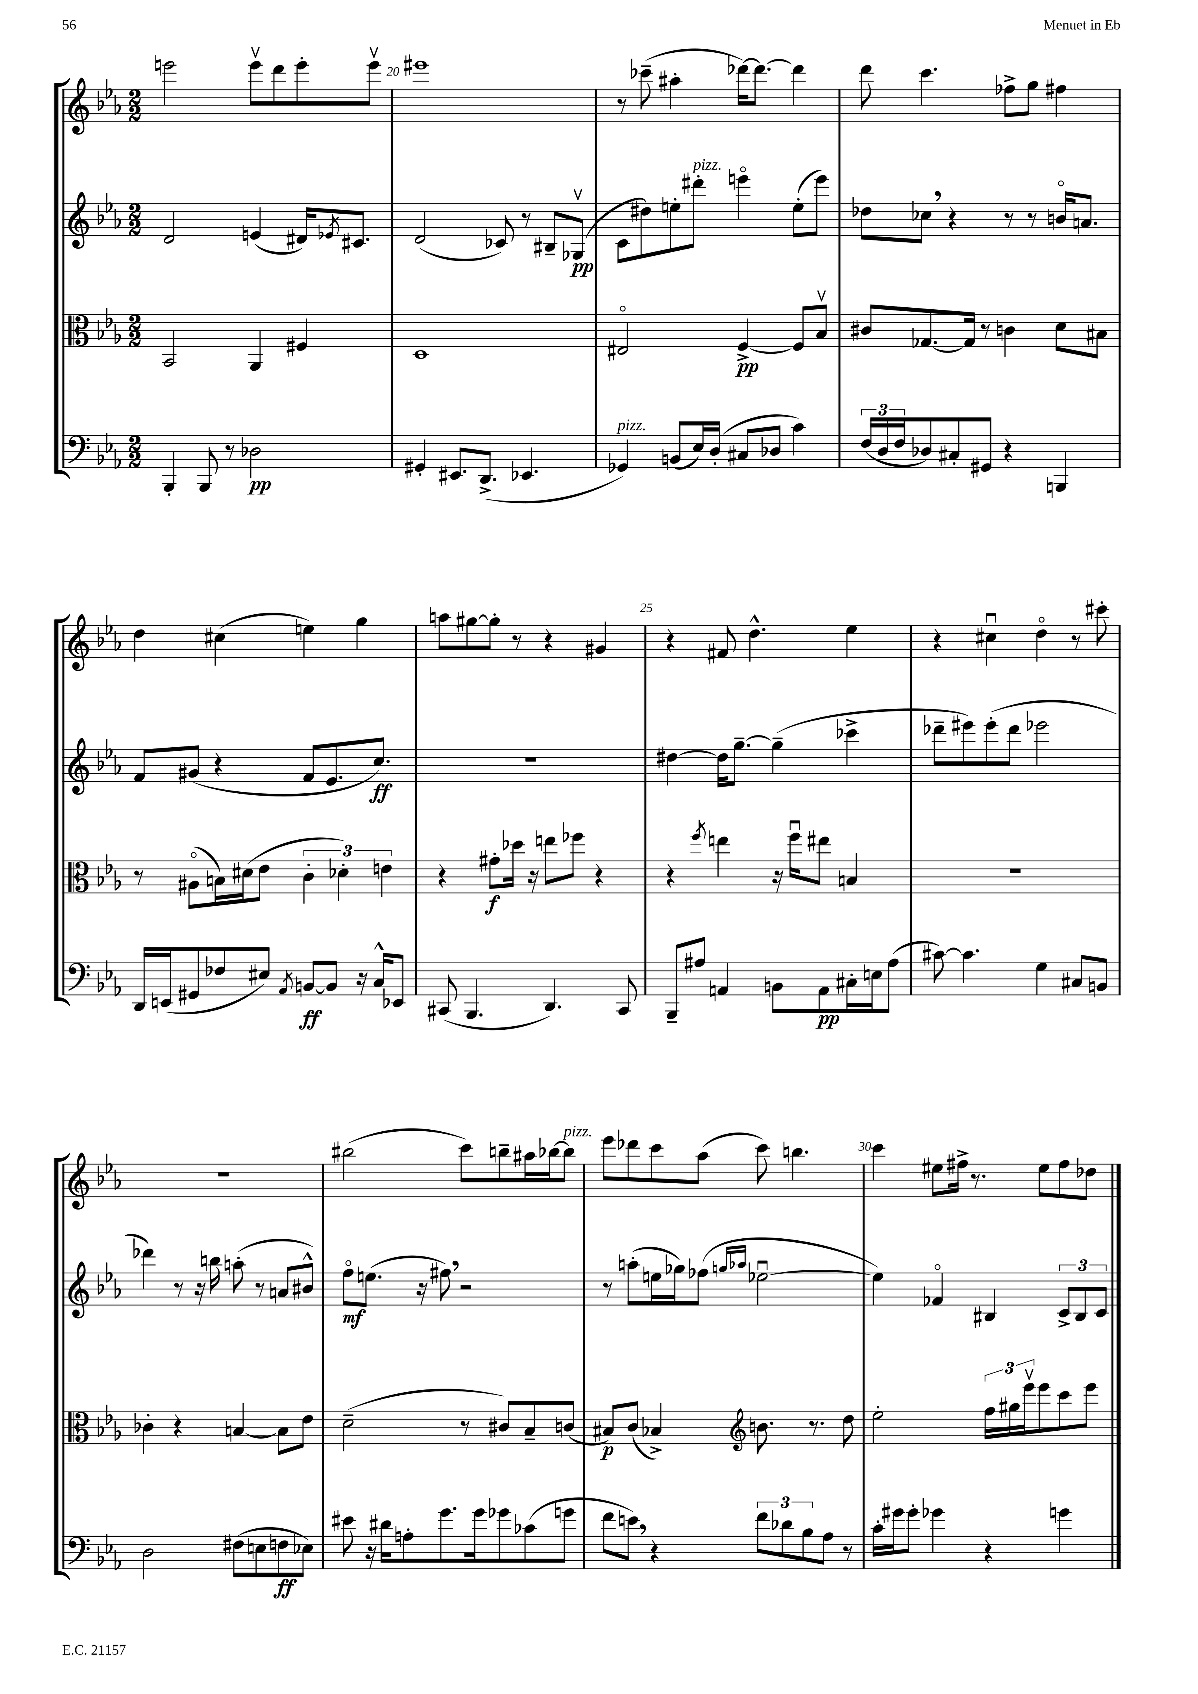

**kern	**kern	**kern	**kern
*staff4	*staff3	*staff2	*staff1
*clefF4	*clefC3	*clefG2	*clefG2
*k[b-e-a-]	*k[b-e-a-]	*k[b-e-a-]	*k[b-e-a-]
*M2/2	*M2/2	*M2/2	*M2/2
4BBB-'/	2BB-/	2d/	2eee\
8BBB-/	.	.	.
8r	.	.	.
2D-\	4AA-/	(4e/	8eeev\L
.	.	.	8ddd\
.	4F#/	16d#/LK)	8eee'\
.	.	8qe-/	.
.	.	8.c#/J	.
.	.	.	8eeev\J
=	=	=	=
4GG#'/	1D	(2d/	1eee#
8.EE#/L	.	.	.
(8.DD^/J	.	.	.
.	.	8c-/)	.
4.EE-/	.	8r	.
.	.	8B#~/L	.
.	.	(8G-v/J	.
=	=	=	=
4GG-/)	2E#o/	8c\L	8r
.	.	8dd#\)	(8ccc-~\
(8BB/L	.	8ee'\	4aa#'\
16E-/L)	.	8ddd#'\J	.
(16D'/JJ	.	.	.
8C#/L	[4F^/	4eeeo\	[16ddd-\LK)
.	.	.	8.ddd-\_J
8D-/J	.	.	.
4c\)	8F/]L	(8ee'\L	4ddd-\]
.	8B-v/J	8eee\J)	.
=	=	=	=
(24F/LL	8c#/L	8dd-\L	8ddd\
24D/	.	.	.
24F/J	.	.	.
8D-/)	[8.G-/	8cc-\J	4.ccc\
8C#'/	.	4r	.
.	16G-/]Jk	.	.
8GG#/J	8r	.	.
4r	4c\	8r	8ff-^\L
.	.	8r	8gg\J
4BBB/	8d\L	16bo/LK	4ff#\
.	.	8.a/J	.
.	8B#\J	.	.
=	=	=	=
16DD/LL	8r	8f/L	4dd\
(16EE/J	.	.	.
8GG#/	(8A#o\L	(8g#/J	.
8F-/	16B\L)	4r	(4cc#\
.	(16d#\J	.	.
8E#/J)	8e-\J	.	.
8qAA-/	.	.	.
[8BB/L	6c'\	8f/L	4ee\)
8BB/]J	.	8.e-/	.
.	6d-'\)	.	.
16r	.	.	4gg\
16C^^/LK	.	8.cc/J)	.
.	6e\	.	.
8EE-/J	.	.	.
=	=	=	=
(8CC#/	4r	1r	8aa\L
4.BBB-/	.	.	[8gg#\
.	8g#'\L	.	8gg#'\]J
.	16dd-\Jk	.	8r
.	16r	.	.
4.DD/)	8ee\L	.	4r
.	8ff-\J	.	.
.	4r	.	4g#/
8CC#/	.	.	.
=	=	=	=
8BBB-~/L	4r	[4dd#\	4r
8A#/J	.	.	.
.	8qff/	.	.
4AA/	4ee\	16dd#\]LK	8f#/
.	.	[8.gg~\J	.
.	.	.	4.dd^^\
8BB\L	16r	(4gg~\]	.
.	16ffu\LK	.	.
8AA\	8ee#\J	.	.
16C#'\L	4B/	4ccc-^\	4ee-\
16E\J	.	.	.
(8A#\J	.	.	.
=	=	=	=
[8c#\)	1r	8ddd-~\L	4r
4.c#\]	.	8eee#\)	.
.	.	(8eee#'\	4cc#u\
.	.	8ddd-\J	.
4G\	.	2eee-\	4ddo\
8C#/L	.	.	8r
8BB/J	.	.	8ccc#'\
=	=	=	=
2D\	4c-'\	4ddd-\)	1r
.	4r	8r	.
.	.	16r	.
.	.	16bb\	.
(8F#\L	[4B/	(8aa'\	.
8E\	.	8r	.
8F\	8B\]L	8a/L	.
8E-\J)	8e-\J	8b#^^/J)	.
=	=	=	=
8e#\	(2d~\	8ffo\L	(2bb#\
16r	.	(8.ee\J	.
16d#\LK	.	.	.
8A'\	.	.	.
.	.	16r	.
8.g\	.	8ff#\)	.
.	8r	2r	8ccc\L)
16g\k	.	.	.
8g-\	8c#/L)	.	8bb~\
(8c-\	8B-~/	.	16aa#\L
.	.	.	[16bb-\J
8g\J	(8c/J	.	8bb-\]J
=	=	=	=
8f\L	8B#/L)	8r	8eee-\L
8e\J)	(8c/J	(8aa'\L	8ddd-\
4r	4B-^/)	16ee\L	8ccc\
.	.	16gg-\J)	.
.	.	(8ff-\J	(8aa-\J
*	*clefG2	*	*
.	.	16qqgg/LL	.
.	.	16qqaa-/JJ	.
12f\L	8.b\	[2ee-u\	8ccc\)
12d-\	.	.	.
.	.	.	4.bb\
12B-\	.	.	.
.	8.r	.	.
8A-\J	.	.	.
8r	8dd\	.	.
=	=	=	=
16c'\LL	2ee-'\	4ee-\])	4ccc\
16g#\J	.	.	.
8g#'\J	.	.	.
4g-\	.	4f-o/	8ee#\L
.	.	.	16ff#^\Jk
.	.	.	8.r
4r	24ff\LL	4B#/	.
.	24gg#\	.	.
.	24eee-v\J	.	.
.	8eee-\	.	8ee#\L
4g\	8ccc\	12c^/L	8ff#\
.	.	12B#/	.
.	8eee-\J	.	8dd-\J
.	.	12c/J	.
==	==	==	==
*-	*-	*-	*-
